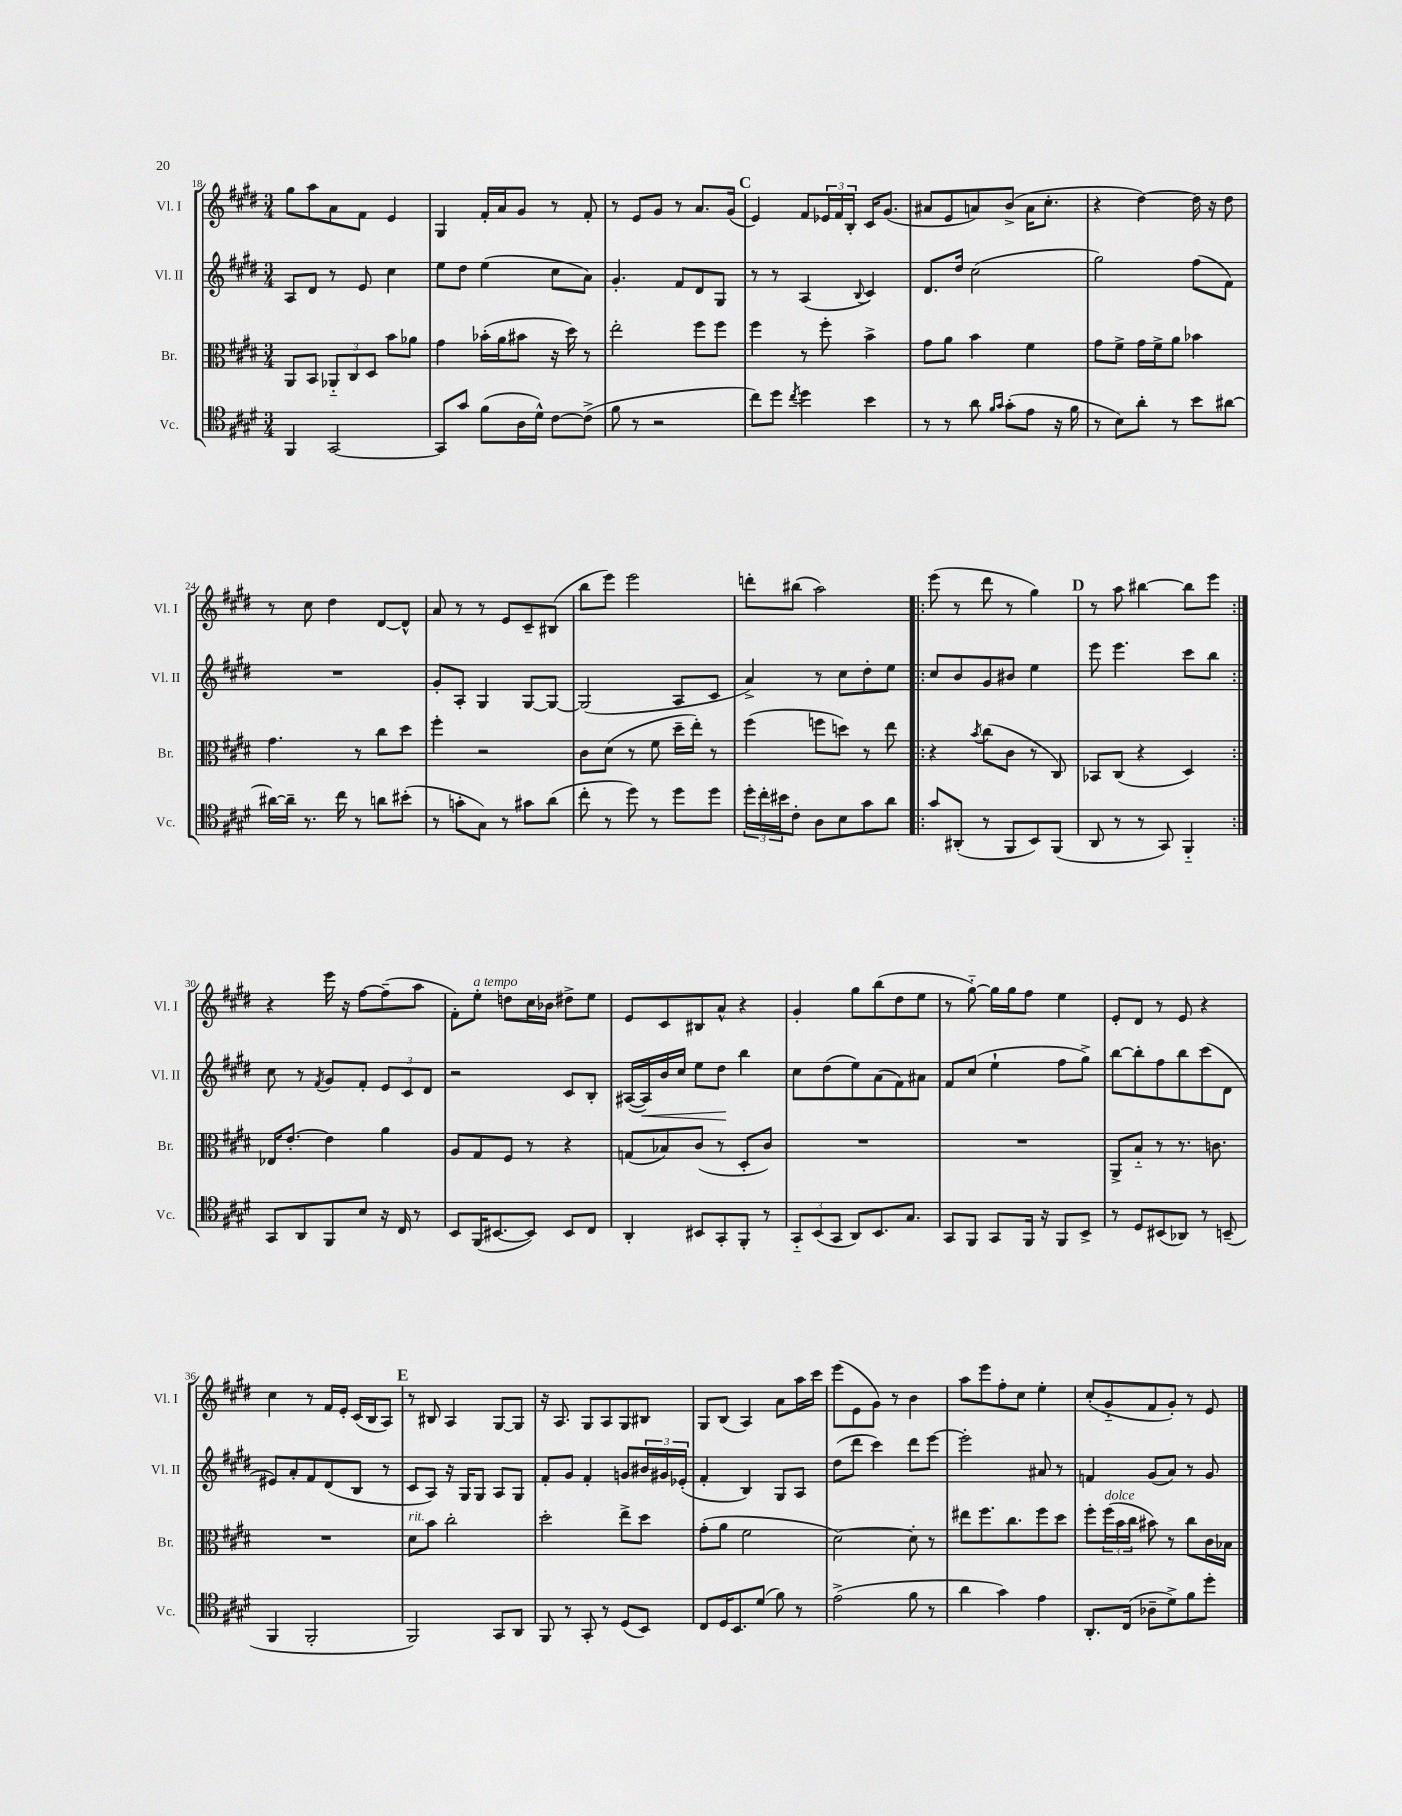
<<
\new StaffGroup <<
\new Staff = "s0" \with { instrumentName = "Vl. I" shortInstrumentName = "Vl. I" } {
    \clef treble \key e \major \numericTimeSignature \time 3/4
    gis''8 a''8 a'8 fis'8 e'4 |
    gis4 fis'16-. a'16 gis'8 r8 fis'8-. |
    r8 e'8 gis'8 r8 a'8. gis'16( |
    \mark \markup { \bold "C" } e'4) fis'8 \tuplet 3/2 { ees'16 fis'16 b16-. } cis'16 gis'8.( |
    ais'8 e'8 a'8) b'8->( a'16 cis''8.-. |
    r4 dis''4~) dis''16 r16 dis''8 |
    r8 cis''8 dis''4 dis'8~ dis'8-^ |
    a'8 r8 r8 e'8 cis'8-- bis8( |
    b''8 e'''8) e'''2 |
    d'''8-. bis''8( a''2) |
    \repeat volta 2 { e'''8( r8 dis'''8 r8 gis''4) |
    \mark \markup { \bold "D" } r8 a''8 bis''4~ bis''8 e'''8 | }
    r4 e'''16 r16 fis''8~ fis''8--( a''8 |
    fis'8-.) e''8-.^\markup { \italic "a tempo" } d''8 cis''16 bes'16 dis''8-> e''8 |
    e'8 cis'8 bis8 a'8-^ r4 |
    gis'4-. gis''8 b''8( dis''8 e''8 |
    r8 gis''8~-_) gis''16 gis''16 fis''8 e''4 |
    e'8-. dis'8 r8 e'8 r4 |
    cis''4 r8 fis'16 e'16-. cis'16( b16 a8) |
    \mark \markup { \bold "E" } r8 bis8 a4 gis8~ gis8 |
    r16 a8. gis8 a8 gis8 bis8 |
    gis8 b8( a4) a'8 a''16 cis'''16 |
    e'''8( e'8 gis'8) r8 b'4 |
    a''8 e'''8 fis''8-. cis''8 e''4-. |
    cis''8-.( gis'8-_ fis'8 gis'8-.) r8 e'8 \bar "|." |
}
\new Staff = "s1" \with { instrumentName = "Vl. II" shortInstrumentName = "Vl. II" } {
    \clef treble \key e \major \numericTimeSignature \time 3/4
    a8 dis'8 r8 e'8 cis''4 |
    e''8 dis''8 e''4( cis''8 a'8) |
    gis'4.-. fis'8 dis'8 gis8 |
    \mark \markup { \bold "C" } r8 r8 a4( \appoggiatura { b8 } cis'4) |
    dis'8. dis''16 cis''2( |
    gis''2) fis''8( fis'8) |
    R2. |
    gis'8-. a8-. gis4 gis8~ gis8~ |
    gis2( a8 cis'8 |
    a'4->) r8 cis''8 dis''8-. e''8 |
    \repeat volta 2 { cis''8 b'8 gis'8 bis'8 e''4 |
    \mark \markup { \bold "D" } e'''8 e'''4. cis'''8 b''8 | }
    cis''8 r8 \acciaccatura { fis'8 } gis'8 fis'8-. \tuplet 3/2 { e'8 cis'8 dis'8 } |
    r2 cis'8 b8-. |
    ais16~( ais16\<) b'16 cis''16 e''8 dis''8\! b''4 |
    cis''8 dis''8( e''8) a'8( fis'8) ais'8 |
    fis'8 cis''8( e''4-! fis''8 gis''8->) |
    b''8~ b''8-. fis''8 b''8 cis'''8( dis'8 |
    eis'8) a'8-. fis'8 dis'8( b8 r8 |
    \mark \markup { \bold "E" } cis'8 a8) r16 gis16 gis8 a8 gis8 |
    fis'8-. gis'8 fis'4-. g'8 \tuplet 3/2 { bis'16 gis'16 ees'16-.( } |
    fis'4-. b4) gis8 a8 |
    dis''8( dis'''8 cis'''4) dis'''8 e'''8~ |
    e'''2-. ais'8 r8 |
    f'4 gis'8( a'8) r8 gis'8 \bar "|." |
}
\new Staff = "s2" \with { instrumentName = "Br." shortInstrumentName = "Br." } {
    \clef alto \key e \major \numericTimeSignature \time 3/4
    a,8 b,8 \tuplet 3/2 { aes,8-_ cis8 dis8 } b'8 aes'8 |
    gis'4 bes'16-.( a'16 bis'8 r16 dis''16) r8 |
    e''2-. fis''8 fis''8 |
    \mark \markup { \bold "C" } fis''4 r8 fis''8-. b'4-> |
    gis'8 a'8 b'4 fis'4 |
    gis'8 fis'8-> gis'16 fis'16-> a'8 bes'4 |
    gis'4. r8 cis''8 dis''8 |
    fis''4-. r2 |
    cis'8 dis'8( r8 fis'8 dis''16-- e''16-.) r8 |
    fis''4( f''8 d''8) r8 e''8 |
    \repeat volta 2 { r4 \acciaccatura { b'8 } cis''8( cis'8 r8 cis8) |
    \mark \markup { \bold "D" } bes,8 cis8( r4 dis4) | }
    ees16 e'8.~-. e'4 a'4 |
    a8 gis8 fis8 r8 r4 |
    g8( bes8) cis'8( r8 dis8-. cis'8) |
    R2. |
    R2. |
    a,8-> b8-_ r8 r8. c'8. |
    R2. |
    \mark \markup { \bold "E" } dis'8^\markup { \italic "rit." } b'8 cis''2-. |
    dis''2-. e''8-> dis''8 |
    gis'8-.( a'8 fis'2 |
    dis'2~) dis'8-. r8 |
    eis''8 fis''8. cis''8. fis''8 dis''8 |
    fis''8-. \tuplet 3/2 { fis''16^\markup { \italic "dolce" }( b'16 cis''16 } bis'8) r8 cis''8 cis'16 bes16 \bar "|." |
}
\new Staff = "s3" \with { instrumentName = "Vc." shortInstrumentName = "Vc." } {
    \clef tenor \key e \major \numericTimeSignature \time 3/4
    fis,4 gis,2~ |
    gis,8 gis'8 fis'8( a16 dis'16-^) cis'8~ cis'8->( |
    fis'8 r8 r2 |
    \mark \markup { \bold "C" } cis''8) dis''8 \acciaccatura { cis''8 } dis''4 b'4 |
    r8 r8 a'8 \grace { fis'16 gis'16 } gis'8-.( e'8 r16 fis'16 |
    r8 b8) a'8-. r8 b'8 ais'8~ |
    ais'16~ ais'16-- r8. cis''16 r8 a'8 bis'8-.( |
    r8 g'8-. gis8) r8 gis'8 a'8( |
    cis''8-. r8 dis''8) r8 dis''8 dis''8 |
    \tuplet 3/2 { dis''16-. cis''16-. bis'16 } cis'8-. a8 b8 gis'8 a'8 |
    \repeat volta 2 { gis'8 ais,8-.( r8 fis,8 b,8) fis,8( |
    \mark \markup { \bold "D" } a,8 r8 r8 gis,8) fis,4-_ | }
    gis,8 a,8 fis,8 b8 r16 cis16 r8 |
    b,8 fis,16( bis,8.~ bis,8) bis,8 cis8 |
    a,4-. bis,8 gis,8-. fis,8-. r8 |
    \tuplet 3/2 { gis,8-_ b,8( gis,8 } a,8) b,8. gis8. |
    gis,8 fis,8 gis,8 fis,16 r16 fis,8 b,8-> |
    r8 dis8 bis,8( aes,8) r8 b,8--( |
    fis,4 fis,2-. |
    \mark \markup { \bold "E" } fis,2) gis,8 a,8 |
    fis,8 r8 gis,8-. r8 dis8( b,8) |
    cis8 dis16 b,8. dis'8( fis'8) r8 |
    e'2->( fis'8 r8 |
    a'4 gis'4) e'4 |
    a,8.-. cis16( aes8-- dis'8->) fis'8 dis''8-. \bar "|." |
}
>>
>>
\layout { \context { \Score currentBarNumber = #18 } }
